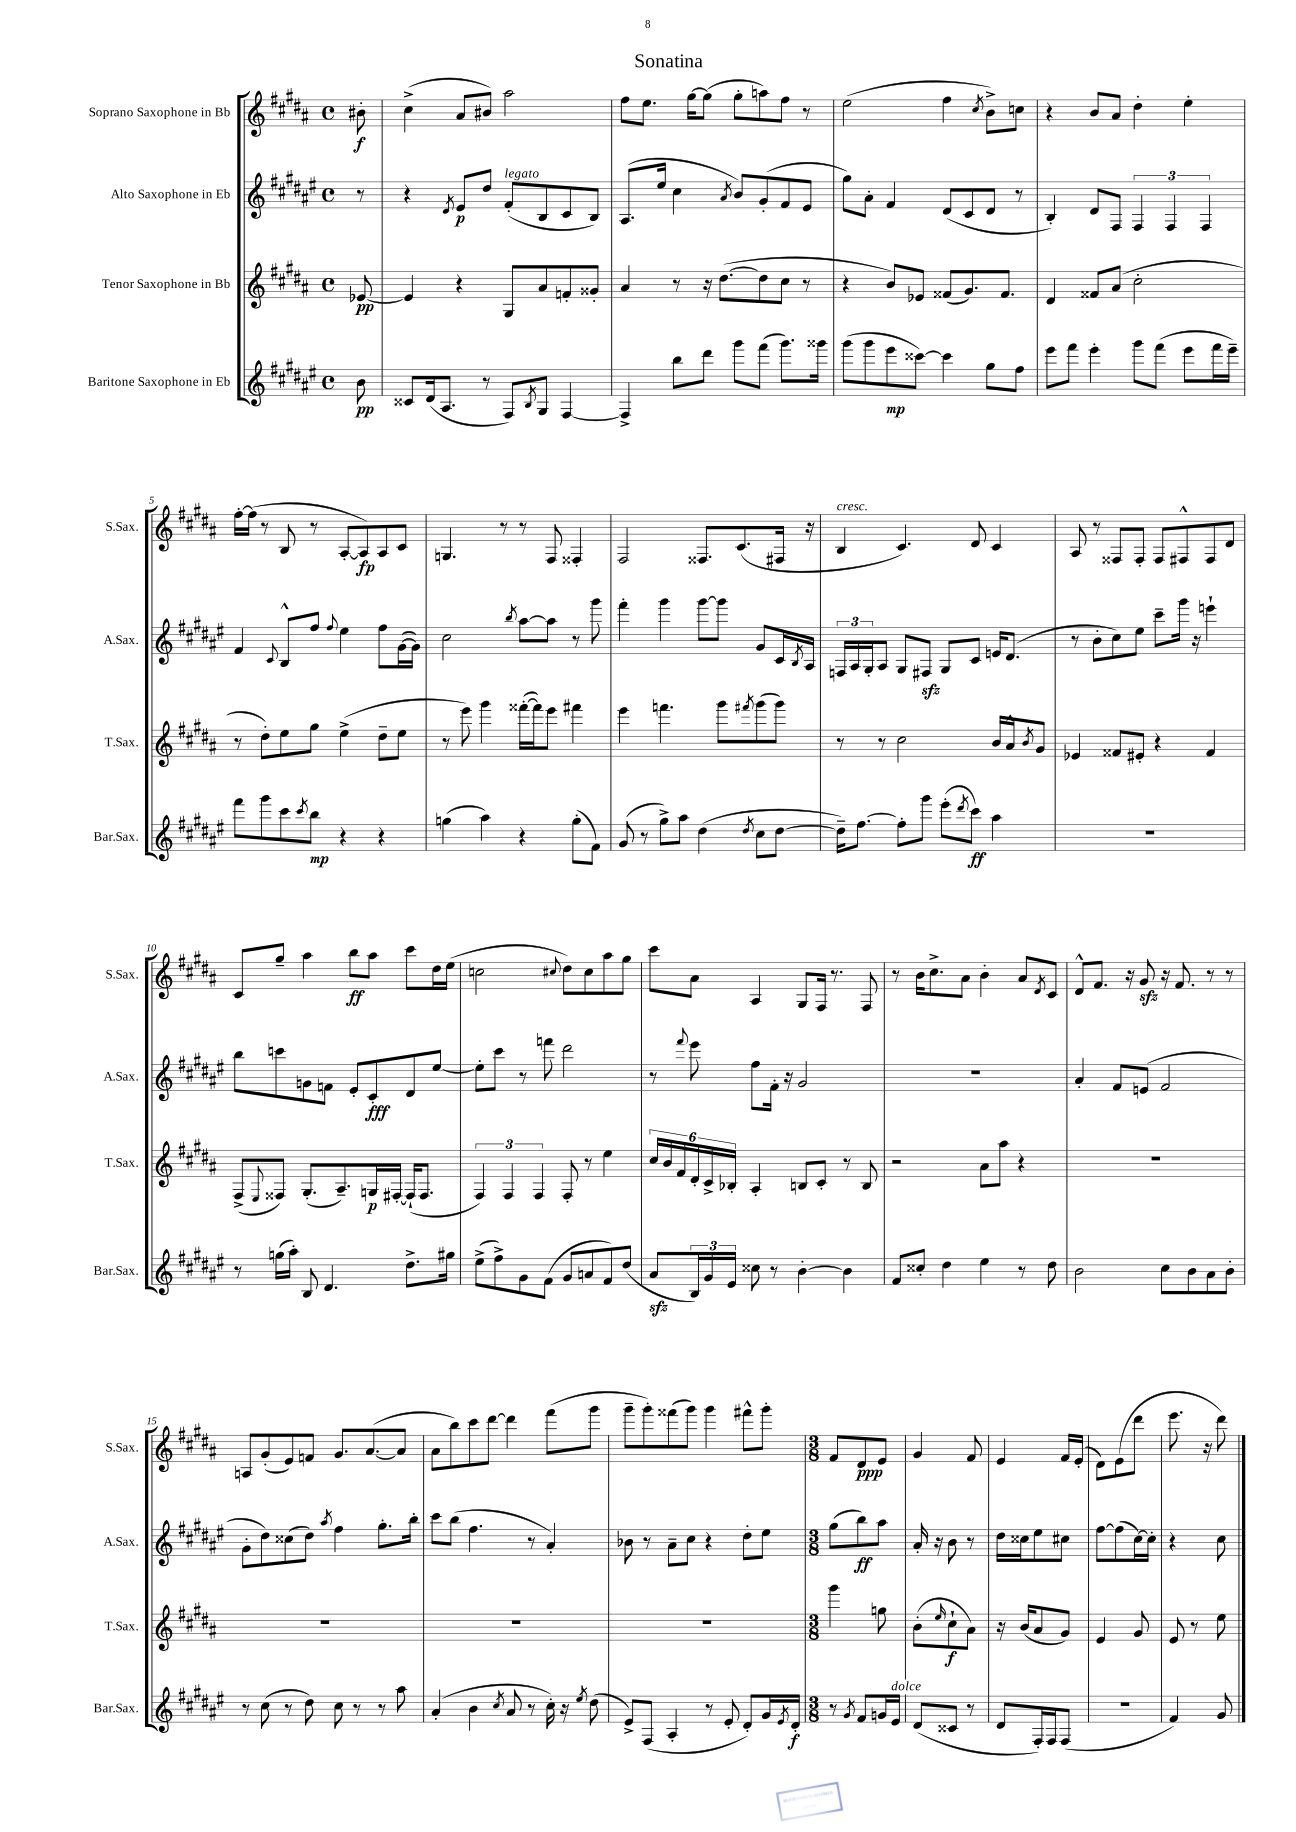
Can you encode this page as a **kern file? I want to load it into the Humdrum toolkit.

**kern	**kern	**kern	**kern
*staff4	*staff3	*staff2	*staff1
*clefG2	*clefG2	*clefG2	*clefG2
*k[f#c#g#d#a#e#]	*k[f#c#g#d#a#]	*k[f#c#g#d#a#e#]	*k[f#c#g#d#a#]
*M4/4	*M4/4	*M4/4	*M4/4
*met(c)	*met(c)	*met(c)	*met(c)
8b\	[8e-/	8r	8b#'\
=	=	=	=
8c##/L	4e-/]	4r	(4cc#^\
(16d#/k	.	.	.
8.A#/J	.	.	.
.	.	8qd#/	.
.	4r	8e#/L	8a#/L
8r	.	8dd#/J	8b#/J)
8F#/L)	8G#/L	(8f#'/L	2aa#\
8qB/	.	.	.
8G#/J	8a#/	8B/	.
[4F#/	8f'/	8c#/	.
.	8g##'/J	8B/J)	.
=	=	=	=
4F#^/]	4a#/	(8.A#/L	8ff#\L
.	.	.	8.ee\J
.	.	16ee#/Jk	.
8bb\L	8r	4cc#\	.
.	.	.	[16gg#\LK
8ddd#\J	16r	.	(8gg#\]J
.	([8.dd#\L	.	.
.	.	8qa#/	.
8ggg#\L	.	8b/L)	8gg#'\L
(8fff#\J	8dd#\]	(8g#'/	8aa\)
8.ggg#\L)	8cc#\J	8f#/	8ff#\J
.	8r	8e#/J	8r
16ggg##\Jk	.	.	.
=	=	=	=
(8ggg#\L	4r	8gg#\L)	(2ee\
8ggg#\	.	8a#'\J	.
8eee#\	8b/L)	4f#/	.
[8ccc##\J)	8e-/J	.	.
4ccc##\]	(8f##/L	(8d#/L	4ff#\
.	8.g#/)	8c#/	.
.	.	.	8qcc#/
8gg#\L	.	8d#/J	8b^\L)
.	8.f##/J	.	.
8ff#\J	.	8r	8cc\J
=	=	=	=
8eee#\L	4d#/	4B'/)	4r
8fff#\J	.	.	.
4eee#'\	8f##/L	8d#/L	8b/L
.	(8a#/J	8F#/J	8a#/J
8ggg#\L	2cc#'\	6F#/	4dd#'\
(8fff#\J	.	.	.
.	.	6F#/	.
8eee#\L	.	.	4ee'\
.	.	6F#/	.
16fff#\L	.	.	.
16eee#~\JJ)	.	.	.
=	=	=	=
8fff#\L	8r	4f#/	[16ff#'\LL
.	.	.	(16ff#\]JJ
8ggg#\	8dd#'\L)	.	8r
.	.	8qqc#/	.
8ccc#\	8ee\	8B^^/L	8B/
8qccc#/	.	.	.
8bb\J	8gg#\J	8ff#/J	8r
.	.	8qqff#/	.
4r	(4ee^\	4ee#\	[8A#'/L
.	.	.	8A#/])
4r	8dd#~\L	8ff#\L	8A#/
.	8ee\J	([16g#\L	8c#/J
.	.	16g#\]JJ)	.
=	=	=	=
(4gg\	8r	2cc#\	4.G/
.	8eee\)	.	.
4aa#\)	4ggg#\	.	.
.	.	.	8r
.	.	8qbb/	.
4r	([16fff##'\LL	[8aa#\L	8r
.	16fff##\]J)	.	.
.	8eee\J	8aa#\]J	8F#/
(8gg'\L	4fff#\	8r	4F##'/
8f#\J)	.	8ggg#\	.
=	=	=	=
(8g#/	4eee\	4fff#'\	2F#/
8r	.	.	.
8gg#^\L)	4.fff\	4ggg#\	.
8aa#\J	.	.	.
(4dd#\	.	[8ggg#\L	8.F##/L
.	8ggg#\L	8ggg#\]J	.
.	.	.	(8.c#/
8qdd#/	8qfff#/	.	.
8cc#\L	(8ggg#\	8g#/L	.
[8dd#\J	8ggg#\J)	16c#/L	16F#/Jk
.	.	8qB/	.
.	.	16A#/JJ	16r
=	=	=	=
16dd#~\]LK)	8r	24F/LL	4B/
.	.	24A#/	.
[8.ff#\J	.	.	.
.	.	24G#'/J	.
.	8r	8A#/J	.
8ff#'\]L	2cc#\	8G#/L	4.c#/)
8ggg#\J	.	8F#/J	.
(8eee#'\L	.	8G#/L	.
8qddd#/	.	.	.
8ccc#\J)	.	8c#/J	8d#/
4aa#\	16b/LL	16e/LK	4c#/
.	16a#^^/J	(8.d#/J	.
.	8qb/	.	.
.	8g#/J	.	.
=	=	=	=
1r	4e-/	8r	8A#/
.	.	8b'\L	8r
.	8f##/L	8cc#\)	8F##/L
.	8e#'/J	8ee#\J	8F##'/J
.	4r	8ccc#~\L	8F##/L
.	.	16ggg#\Jk	8F#^^/
.	.	16r	.
.	4f##/	4eee`\	8F#/
.	.	.	8d#/J
=	=	=	=
8r	(8F#^/L	8bb\L	8c#/L
.	8qqE/	.	.
(16gg\LL	8F##/J)	8ccc\	8gg#~/J
16aa#'\JJ)	.	.	.
8B/	(8.G#'/L	8g\	4aa#\
4.d#/	.	8f\J	.
.	8.A#~/)	.	.
.	.	8e#'/L	8bb\L
.	16G/L	8c#'/	8aa#\J
.	[16F#'/JJ	.	.
8.dd#^\L	(16F#`/]LK	8d#/	8ccc#\L
.	8.F#/J	.	.
.	.	[8ee#/J	16dd#\L
16gg#\Jk	.	.	(16ee\JJ
=	=	=	=
(8ee#^\L	6F#/)	8ee#'\]L	2cc\
8ff#^\)	.	8ccc#\J	.
.	6F#/	.	.
8g#\	.	8r	.
.	6F#/	.	.
(8f#\J	.	8fff\	.
.	.	.	8qqcc#/
8g#/L	8F#'/	2ddd#\	8dd#\L)
8a/	8r	.	8cc#\
8f#/)	4ee\	.	8aa#\
(8dd#/J	.	.	8gg#\J
=	=	=	=
8a#/L	24cc#/LL	8r	8ccc#\L
.	24b/	.	.
.	24f#/	.	.
.	.	8qqfff#/	.
24B/L)	24d#'/	8eee#\	8a#\J
24g#/	24c#^/	.	.
24e#/JJ	24B-'/JJ	.	.
8cc##\	4A#'/	8ff#\L	4A#/
8r	.	16f#'\Jk	.
.	.	16r	.
[4b'\	8B/L	2g#/	8G#/L
.	8c#'/J	.	16F#/Jk
.	.	.	8.r
4b\]	8r	.	.
.	8B/	.	8F#/
=	=	=	=
8f#/L	2r	1r	8r
8cc##'/J	.	.	16b\LK
.	.	.	8.cc#^\
4dd#\	.	.	.
.	.	.	8a#\J
4ee#\	8a#\L	.	4b'\
.	8aa#\J	.	.
8r	4r	.	8a#/L
.	.	.	8qd#/
8dd#\	.	.	8c#/J
=	=	=	=
2b\	1r	4a#'/	8d#^^/L
.	.	.	8.f#/J
.	.	8f#/L	.
.	.	.	16r
.	.	(8e/J	8g#/
8cc#\L	.	2f#/	16r
.	.	.	8.f#/
8b\	.	.	.
8a#\	.	.	8r
8b'\J	.	.	8r
=	=	=	=
8r	1r	8g#'\L	8A/L
(8cc#\	.	8dd#\)	(8g#'/
8r	.	(8cc##\	8e/)
8dd#\)	.	8dd#\J)	8f/J
.	.	8qaa#/	.
8cc#\	.	4ff#\	8.g#/L
8r	.	.	.
.	.	.	([8.a#/
8r	.	8.gg#'\L	.
8aa#\	.	.	8a#/]J
.	.	16bb'\Jk	.
=	=	=	=
(4a#'/	1r	8ccc#\L	8a#\L
.	.	(8bb\J	8bb\)
4b\	.	4.ff#\	8ccc#\
.	.	.	[8ddd#\J
8qcc#/	.	.	.
8a#/	.	.	4ddd#\]
8r	.	8r	.
16cc#'\)	.	4a#'/)	(8fff#\L
16r	.	.	.
8qee#/	.	.	.
(8dd#\	.	.	8ggg#\J
=	=	=	=
8e#^/L)	1r	8b-\	8ggg#~\L
(8F#/J	.	8r	8ggg#'\)
4A#'/	.	8a#~\L	(8fff##\
.	.	8cc#\J	8ggg#\J)
8r	.	4r	4ggg#\
8e#'/	.	.	.
8d#'/L)	.	8dd#'\L	8fff#^^\L
16g#/L	.	8ee#\J	8ggg#'\J
8qe#/	.	.	.
16d#'/JJ	.	.	.
=	=	=	=
*M3/8	*M3/8	*M3/8	*M3/8
8r	4ggg#\	(8gg#\L	8f#/L
8qg#/	.	.	.
8f#/L	.	8bb\)	8d#/
16g/L	8gg\	8aa#\J	8e/J
16e#/JJ	.	.	.
=	=	=	=
(8d#/L	(8b'\L	16a#'/	4g#/
.	.	16r	.
.	16qqee/	.	.
8c##/J	8cc#`\	8b\	.
8r	8a#\J)	8r	8f#/
=	=	=	=
8d#/L	16r	16dd#\LL	4e/
.	(16b/LK	16cc##\J	.
16F#'/L)	8a#/	8ee#\	.
16F#/J	.	.	.
(8F#/J	8g#/J)	8cc#\J	16f#/LL
.	.	.	(16e'/JJ
=	=	=	=
4.r	4e/	[8ff#\L	8d#\L)
.	.	(8ff#\]	(8e\
.	8g#/	[16cc#\L)	8ddd#\J
.	.	16cc#'\]JJ	.
=	=	=	=
4f#/)	8e/	4r	8.eee\
.	8r	.	.
.	.	.	16r
8g#/	8ee\	8cc#\	8ddd#\)
==	==	==	==
*-	*-	*-	*-
